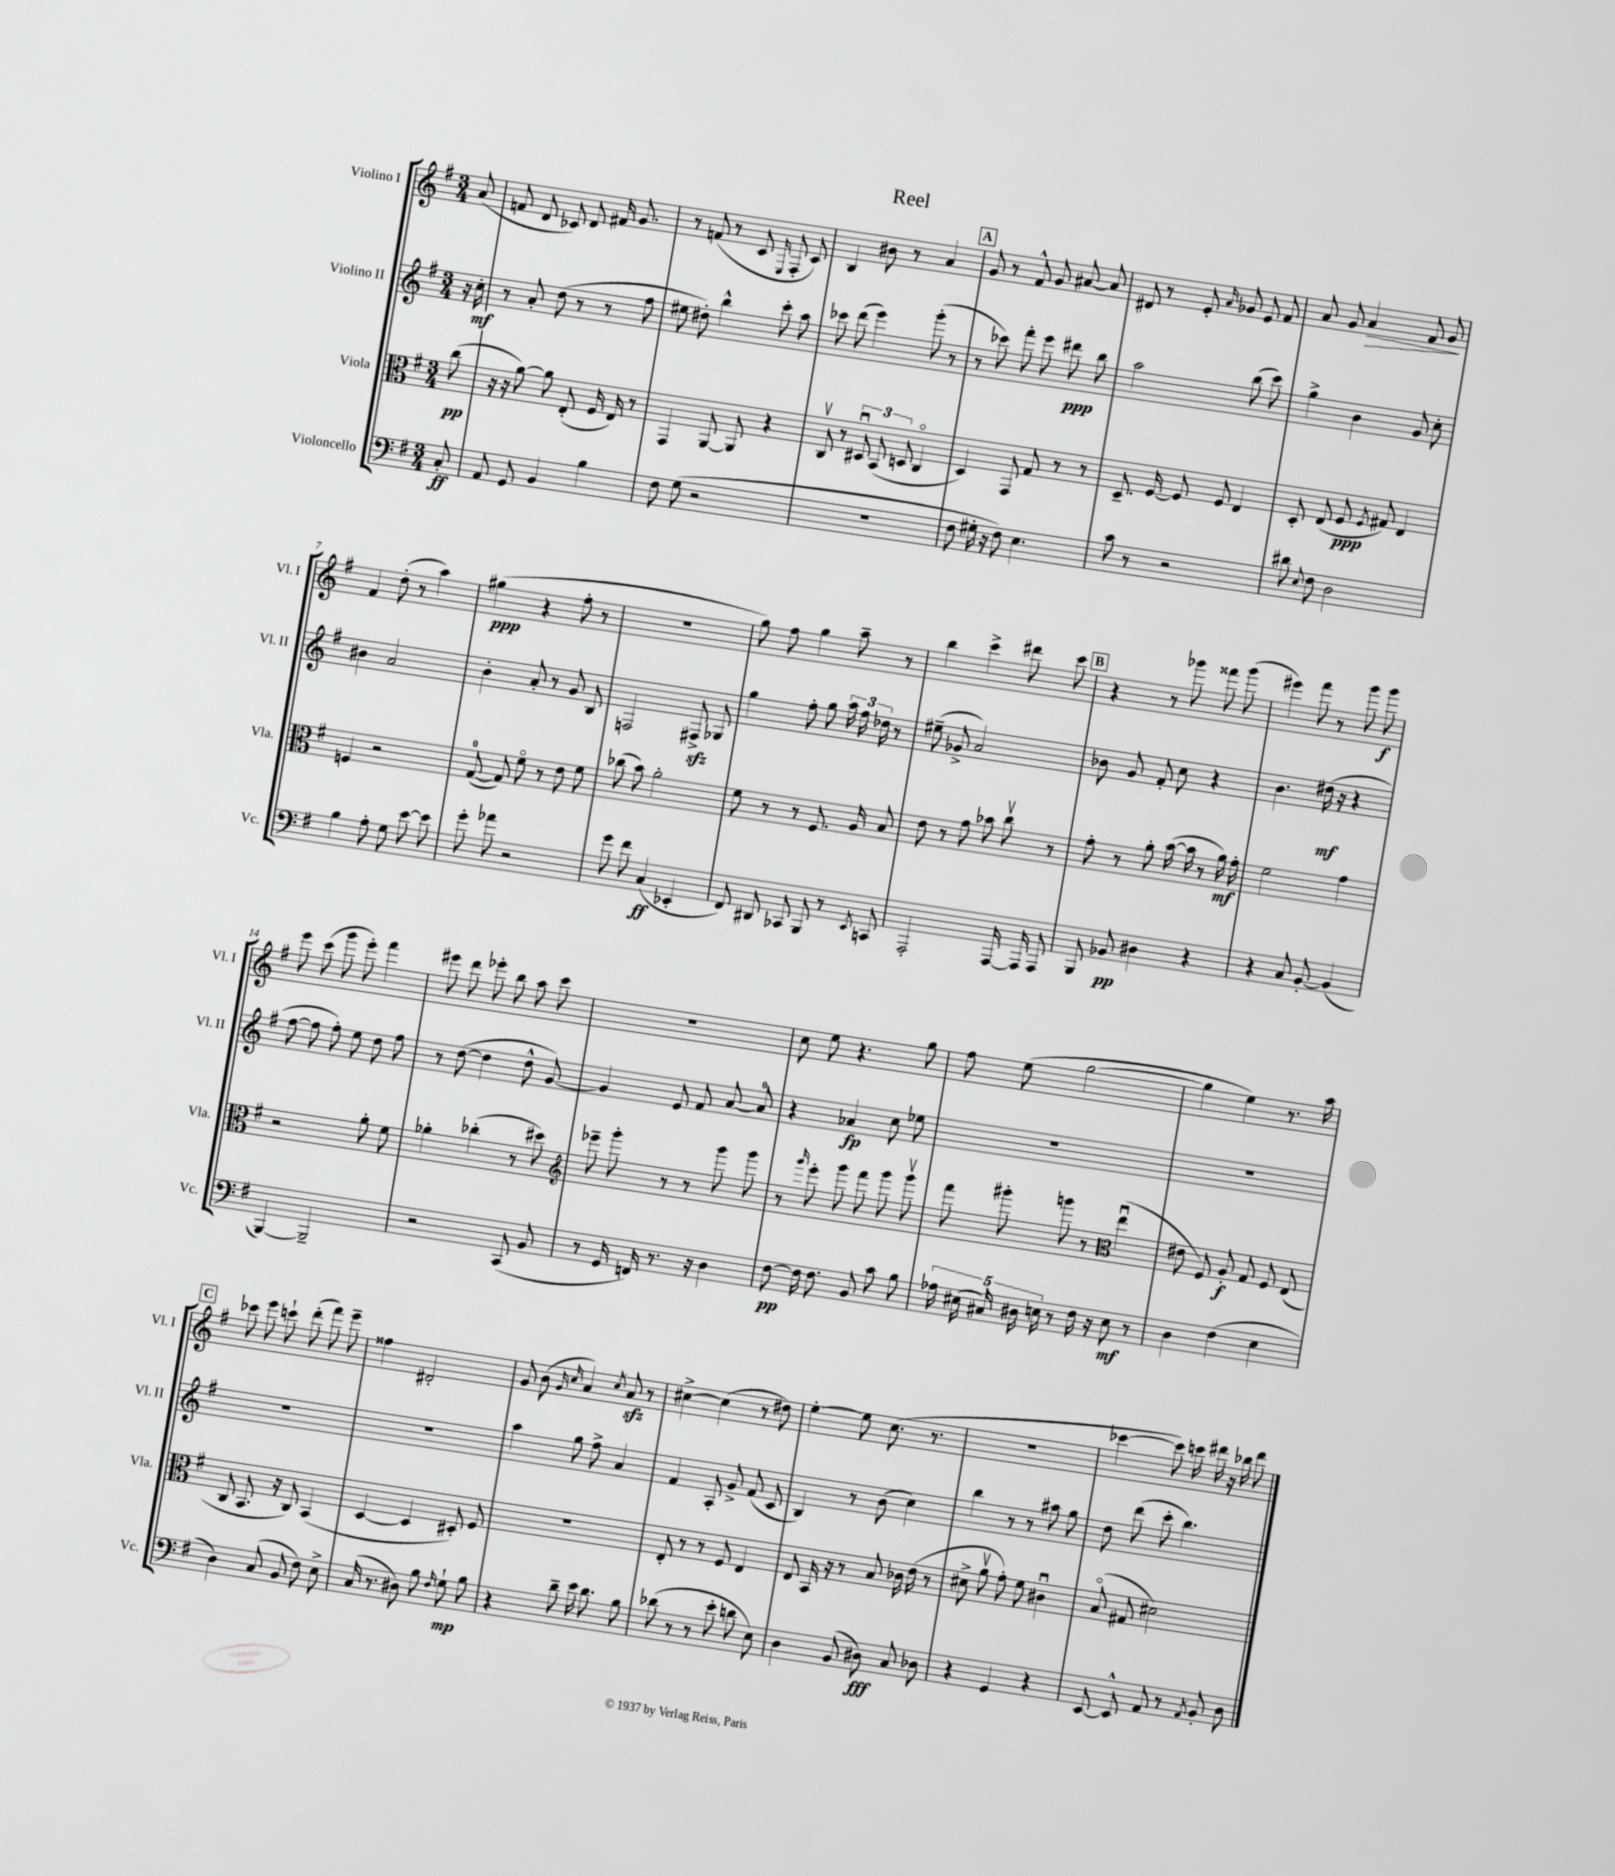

**kern	**dynam	**kern	**dynam	**kern	**dynam	**kern	**dynam
*part4	*part4	*part3	*part3	*part2	*part2	*part1	*part1
*staff4	*staff4	*staff3	*staff3	*staff2	*staff2	*staff1	*staff1
*I"Violoncello	*	*I"Viola	*	*I"Violino II	*	*I"Violino I	*
*I'Vc.	*	*I'Vla.	*	*I'Vl. II	*	*I'Vl. I	*
*clefF4	*	*clefC3	*	*clefG2	*	*clefG2	*
*k[f#]	*	*k[f#]	*	*k[f#]	*	*k[f#]	*
*M3/4	*	*M3/4	*	*M3/4	*	*M3/4	*
=	=	=	=	=	=	=	=
8C'/	ff	(8cc\	pp	16r	.	(8a/	.
.	.	.	.	16cc'\	mf	.	.
=1	=1	=1	=1	=1	=1	=1	=1
8AA/	.	16r	.	8r	.	8fn/	.
.	.	16r	.	.	.	.	.
8GG/	.	[8a\)	.	8a'/	.	8d/	.
4BB/	.	8a\]	.	(8dd\	.	8c-X/)	.
.	.	(8E'/	.	8r	.	8d/	.
4B\	.	16F#/	.	8r	.	16f#X/	.
.	.	16E/)	.	.	.	8.g/	.
.	.	8r	.	8ff#\	.	.	.
=2	=2	=2	=2	=2	=2	=2	=2
8F#\	.	4GG/	.	8ee#X\	.	8r	.
(8G\	.	.	.	8dd#X'\)	.	(8fn/	.
2r	.	[8AA/	.	4bb^^\	.	8r	.
.	.	8AA/]	.	.	.	8c/	.
.	.	.	.	.	.	16qqE/	.
.	.	4r	.	8ccc'\	.	8F#'/	.
.	.	.	.	8aa\	.	8c/)	.
=3	=3	=3	=3	=3	=3	=3	=3
2.r	.	8Cv/	.	8ccc-X\	.	4B/	.
.	.	8r	.	(8ddd\	.	.	.
.	.	12D#Xu/	.	4eee\)	.	8b#X\	.
.	.	(12BB/	.	.	.	.	.
.	.	.	.	.	.	8r	.
.	.	12Dn/	.	.	.	.	.
.	.	4C/	.	(8ggg'\	.	4a/	.
.	.	.	.	8r	.	.	.
!!LO:REH:place=s1:t=A
=4	=4	=4	=4	=4	=4	=4	=4
8F#\	.	4D/)	.	8r	.	8g/	.
16G#X'\	.	.	.	8ccc-X\)	.	8r	.
16r	.	.	.	.	.	.	.
8F#\)	.	8GG/	.	8fff#'\	.	8f#^^/	.
4.E\	.	8G/	.	8eee\	.	8g/	.
.	.	8r	.	8ddd#X\	ppp	[8a#X/	.
.	.	8r	.	8bb\	.	8a#/]	.
=5	=5	=5	=5	=5	=5	=5	=5
8c\	.	8.D~/	.	2aa\	.	8d#X/	.
8r	.	.	.	.	.	8r	.
.	.	[16F#/	.	.	.	.	.
2r	.	8F#/]	.	.	.	8e'/	.
.	.	.	.	.	.	16qqa/	.
.	.	8F#/	.	.	.	8g-X/	.
.	.	4E/	.	(8bb\	.	8e/	.
.	.	.	.	8ccc\)	.	8f#/	.
=6	=6	=6	=6	=6	=6	=6	=6
8d#X\	.	8D'/	.	4gg^\	.	8a/	.
8qqE/	.	.	.	.	.	.	.
8F#\	.	(8E/	.	.	.	8g/	.
!	!	!	!	!	!	!	!LO:HP:b
2D\	.	8F#/	ppp	4b\	.	4a/	>
.	.	8qF#/	.	.	.	.	.
.	.	8G#X/)	.	.	.	.	.
.	.	4E/	.	8g/	.	8f#/	.
.	.	.	.	8cc'\	.	8g/	.
.	.	.	.	.	.	.	]
!!LO:LB:g=z
=7	=7	=7	=7	=7	=7	=7	=7
4B\	.	4Fn/	.	4b#X\	.	4f#/	.
8A'\	.	2r	.	2a/	.	(8dd'\	.
8G\	.	.	.	.	.	8r	.
[8e\	.	.	.	.	.	4aa\)	.
8e\]	.	.	.	.	.	.	.
=8	=8	=8	=8	=8	=8	=8	=8
8g'\	.	([8G/	.	4b'\	.	(4gg#X\	ppp
8a-X\	.	8G/])	.	.	.	.	.
2r	.	8f#\	.	8a'/	.	4r	.
.	.	8r	.	8r	.	.	.
.	.	8e\	.	8g/	.	8ff#'\	.
.	.	8f#\	.	8B/	.	8r	.
=9	=9	=9	=9	=9	=9	=9	=9
8g\	.	(8cc-X\	.	2Fn/	.	2.r	.
8f#\	.	8b\)	.	.	.	.	.
(4C/	ff	2a'\	.	.	.	.	.
4EE-X'/	.	.	.	8F#Xzz^/	.	.	.
.	.	.	.	8G-X/	.	.	.
=10	=10	=10	=10	=10	=10	=10	=10
8FF#/)	.	8f#\	.	4gg\	.	8gg\)	.
8DD#X/	.	8r	.	.	.	8ff#\	.
8CC-X/	.	8r	.	8ff#'\	.	4gg\	.
8BBB/	.	8.F#/	.	8gg\	.	.	.
8r	.	.	.	24aa\	.	8aa~\	.
.	.	.	.	24ff#\	.	.	.
.	.	16A/	.	.	.	.	.
.	.	.	.	24dd-X\	.	.	.
8qEE/	.	.	.	.	.	.	.
8CCn/	.	8B/	.	8r	.	8r	.
=11	=11	=11	=11	=11	=11	=11	=11
2AAA'/	.	8e\	.	(8ee#X~\	.	4bb\	.
.	.	8r	.	8g-X^/	.	.	.
.	.	8g\	.	2a/)	.	4ccc^\	.
.	.	8b-X\	.	.	.	.	.
[16AAA/	.	8ccv\	.	.	.	8ddd#X\	.
16AAA/]	.	.	.	.	.	.	.
8AAA/	.	8r	.	.	.	8ccc\	.
!!LO:REH:place=s1:t=B
=12	=12	=12	=12	=12	=12	=12	=12
8BBB/	.	8g'\	.	8b-X\	.	4r	.
8BB-X/	pp	8r	.	8g/	.	.	.
4D#X\	.	8a'\	.	8f#'/	.	8r	.
.	.	([16b\	.	8cc\	.	8ggg-X\	.
.	.	16b\]	.	.	.	.	.
4r	.	8r	.	4r	.	8fff##X\	.
.	.	16a\)	mf	.	.	(8ggg-\	.
.	.	16g'\	.	.	.	.	.
=13	=13	=13	=13	=13	=13	=13	=13
4r	.	2f#\	.	4.b\	.	4eee#X\)	.
8C/	.	.	.	.	.	8fff#\	.
[8BB'/	.	.	.	(16dd#X\	mf	8r	.
.	.	.	.	16r	.	.	.
(4BB/]	.	4g\	.	4r	.	8ggg\	.
.	.	.	.	.	.	8ggg\	f
!!LO:LB:g=z
=14	=14	=14	=14	=14	=14	=14	=14
[4BBB/)	.	2r	.	[8ff#\	.	8eee\	.
.	.	.	.	8ff#\]	.	(8ccc\	.
2BBB~/]	.	.	.	8ff#'\)	.	8ggg\	.
.	.	.	.	8ee\	.	8eee'\)	.
.	.	8a'\	.	8dd\	.	4fff#\	.
.	.	8f#\	.	8ff#\	.	.	.
=15	=15	=15	=15	=15	=15	=15	=15
2r	.	4a-X'\	.	8r	.	8eee#X\	.
.	.	.	.	([8dd\	.	8ddd\	.
.	.	(4cc-X'\	.	4dd\]	.	8eee-X'\	.
.	.	.	.	.	.	8bb\	.
(8CC/	.	8r	.	8dd^^\	.	8aa\	.
8BB/	.	8dd#X\)	.	[8g/)	.	8ccc\	.
=16	=16	=16	=16	=16	=16	=16	=16
*	*	*clefG2	*	*	*	*	*
8r	.	8eee-X~\	.	4g/]	.	2.r	.
16GG/	.	8ggg'\	.	.	.	.	.
16FFn/)	.	.	.	.	.	.	.
8.r	.	8r	.	8e/	.	.	.
.	.	8r	.	8f#/	.	.	.
16r	.	.	.	.	.	.	.
4D\	.	8ggg\	.	[8a/	.	.	.
.	.	8ggg\	.	8a/]	.	.	.
=17	=17	=17	=17	=17	=17	=17	=17
[8F#\	pp	8r	.	4r	.	8cc\	.
.	.	16qqggg/	.	.	.	.	.
16F#\]	.	8eee'\	.	.	.	8ee\	.
8.F#\	.	.	.	.	.	.	.
.	.	8ggg\	.	4a-X/	fp	4.r	.
8BB/	.	8fff#\	.	.	.	.	.
8c\	.	8ggg\	.	8cc\	.	.	.
8B\	.	8gggv\	.	8ee-X\	.	8gg\	.
=18	=18	=18	=18	=18	=18	=18	=18
20A-X\	.	8fff#\	.	2.r	.	8ff#\	.
(20E#X\	.	.	.	.	.	.	.
20C#X/)	.	.	.	.	.	.	.
.	.	8ggg#X'\	.	.	.	(8ee\	.
20D#X\	.	.	.	.	.	.	.
20En\	.	.	.	.	.	.	.
8r	.	8gggn\	.	.	.	[2gg\	.
16F#\	.	8r	.	.	.	.	.
16r	.	.	.	.	.	.	.
*	*	*clefC3	*	*	*	*	*
8E\	mf	(4eeu\	.	.	.	.	.
8r	.	.	.	.	.	.	.
=19	=19	=19	=19	=19	=19	=19	=19
4D\	.	8e#X\	.	2.r	.	4gg\]	.
.	.	8F#/)	.	.	.	.	.
(4F#\	.	8A'/	f	.	.	4ee\)	.
.	.	8G/	.	.	.	.	.
4E\	.	8F#/	.	.	.	8.r	.
.	.	(8E/	.	.	.	.	.
.	.	.	.	.	.	16aa\	.
!!LO:LB:g=z
!!LO:REH:place=s1:t=C
=20	=20	=20	=20	=20	=20	=20	=20
4D\)	.	8C/	.	2.r	.	8ccc-X\	.
.	.	8.BB/	.	.	.	8eee\	.
(8C/	.	.	.	.	.	8cccn`\	.
.	.	16r	.	.	.	.	.
8BB/	.	8C/)	.	.	.	(8ddd'\	.
8F#\)	.	(4BB/	.	.	.	8fff#\)	.
8E^\	.	.	.	.	.	8eee~\	.
=21	=21	=21	=21	=21	=21	=21	=21
(16C/	.	[4D/	.	2.r	.	4ff##X\	.
8.r	.	.	.	.	.	.	.
8D#X\)	.	4D/]	.	.	.	2d#X'/	.
8B\	.	.	.	.	.	.	.
16qqF#/	.	.	.	.	.	.	.
8G`\	mp	8D#X'/)	.	.	.	.	.
8B\	.	8F#/	.	.	.	.	.
=22	=22	=22	=22	=22	=22	=22	=22
4r	.	2.r	.	4aa\	.	8g/	.
.	.	.	.	.	.	(8b\	.
.	.	.	.	.	.	16qqg/	.
.	.	.	.	.	.	16qqcc/	.
8d~\	.	.	.	8gg\	.	4a/)	.
16e\	.	.	.	8ff#^\	.	.	.
8.d\	.	.	.	.	.	.	.
.	.	.	.	.	.	8qcc/	.
.	.	.	.	4a/	.	8azz/	.
8B\	.	.	.	.	.	8r	.
=23	=23	=23	=23	=23	=23	=23	=23
(8d-X\	.	8E'/	.	4f#/	.	[4cc#X^\	.
8r	.	8r	.	.	.	.	.
8r	.	8r	.	8A'/	.	(4cc#\]	.
8e'\	.	8F#/	.	8g^/	.	.	.
8dn\	.	4E/	.	(8f#/	.	8r	.
8E\)	.	.	.	8c/	.	8dd#X\)	.
=24	=24	=24	=24	=24	=24	=24	=24
4D\	.	8E/	.	4B/)	.	[4ee'\	.
.	.	16BB/	.	.	.	.	.
.	.	16r	.	.	.	.	.
(8BB/	.	8r	.	8r	.	8ee\]	.
8D#X\)	fff	8B/	.	(8b\	.	(8.cc\	.
8C/	.	16c-X\	.	4cc\)	.	.	.
.	.	(16e\	.	.	.	8.r	.
8D-X\	.	8r	.	.	.	.	.
=25	=25	=25	=25	=25	=25	=25	=25
4r	.	8d#X^\	.	4bb\	.	2.r	.
.	.	8av\	.	.	.	.	.
4GG/	.	8g'\)	.	8r	.	.	.
.	.	8f#\	.	8r	.	.	.
4r	.	4c#Xu\	.	8aa#X\	.	.	.
.	.	.	.	8gg\	.	.	.
=26	=26	=26	=26	=26	=26	=26	=26
[8EE/	.	(8B/	.	8dd\	.	[4ccc-X\	.
8EE^^/]	.	8G#X/	.	(8ddd\	.	.	.
8AA/	.	2d#X\)	.	8ccc'\	.	8ccc-\])	.
8r	.	.	.	4.bb\)	.	16cccn\	.
.	.	.	.	.	.	16ddd#X\	.
8qAA/	.	.	.	.	.	.	.
8BB'/	.	.	.	.	.	16r	.
.	.	.	.	.	.	16bb-X\	.
8D\	.	.	.	.	.	8ddd#\	.
==	==	==	==	==	==	==	==
*-	*-	*-	*-	*-	*-	*-	*-
